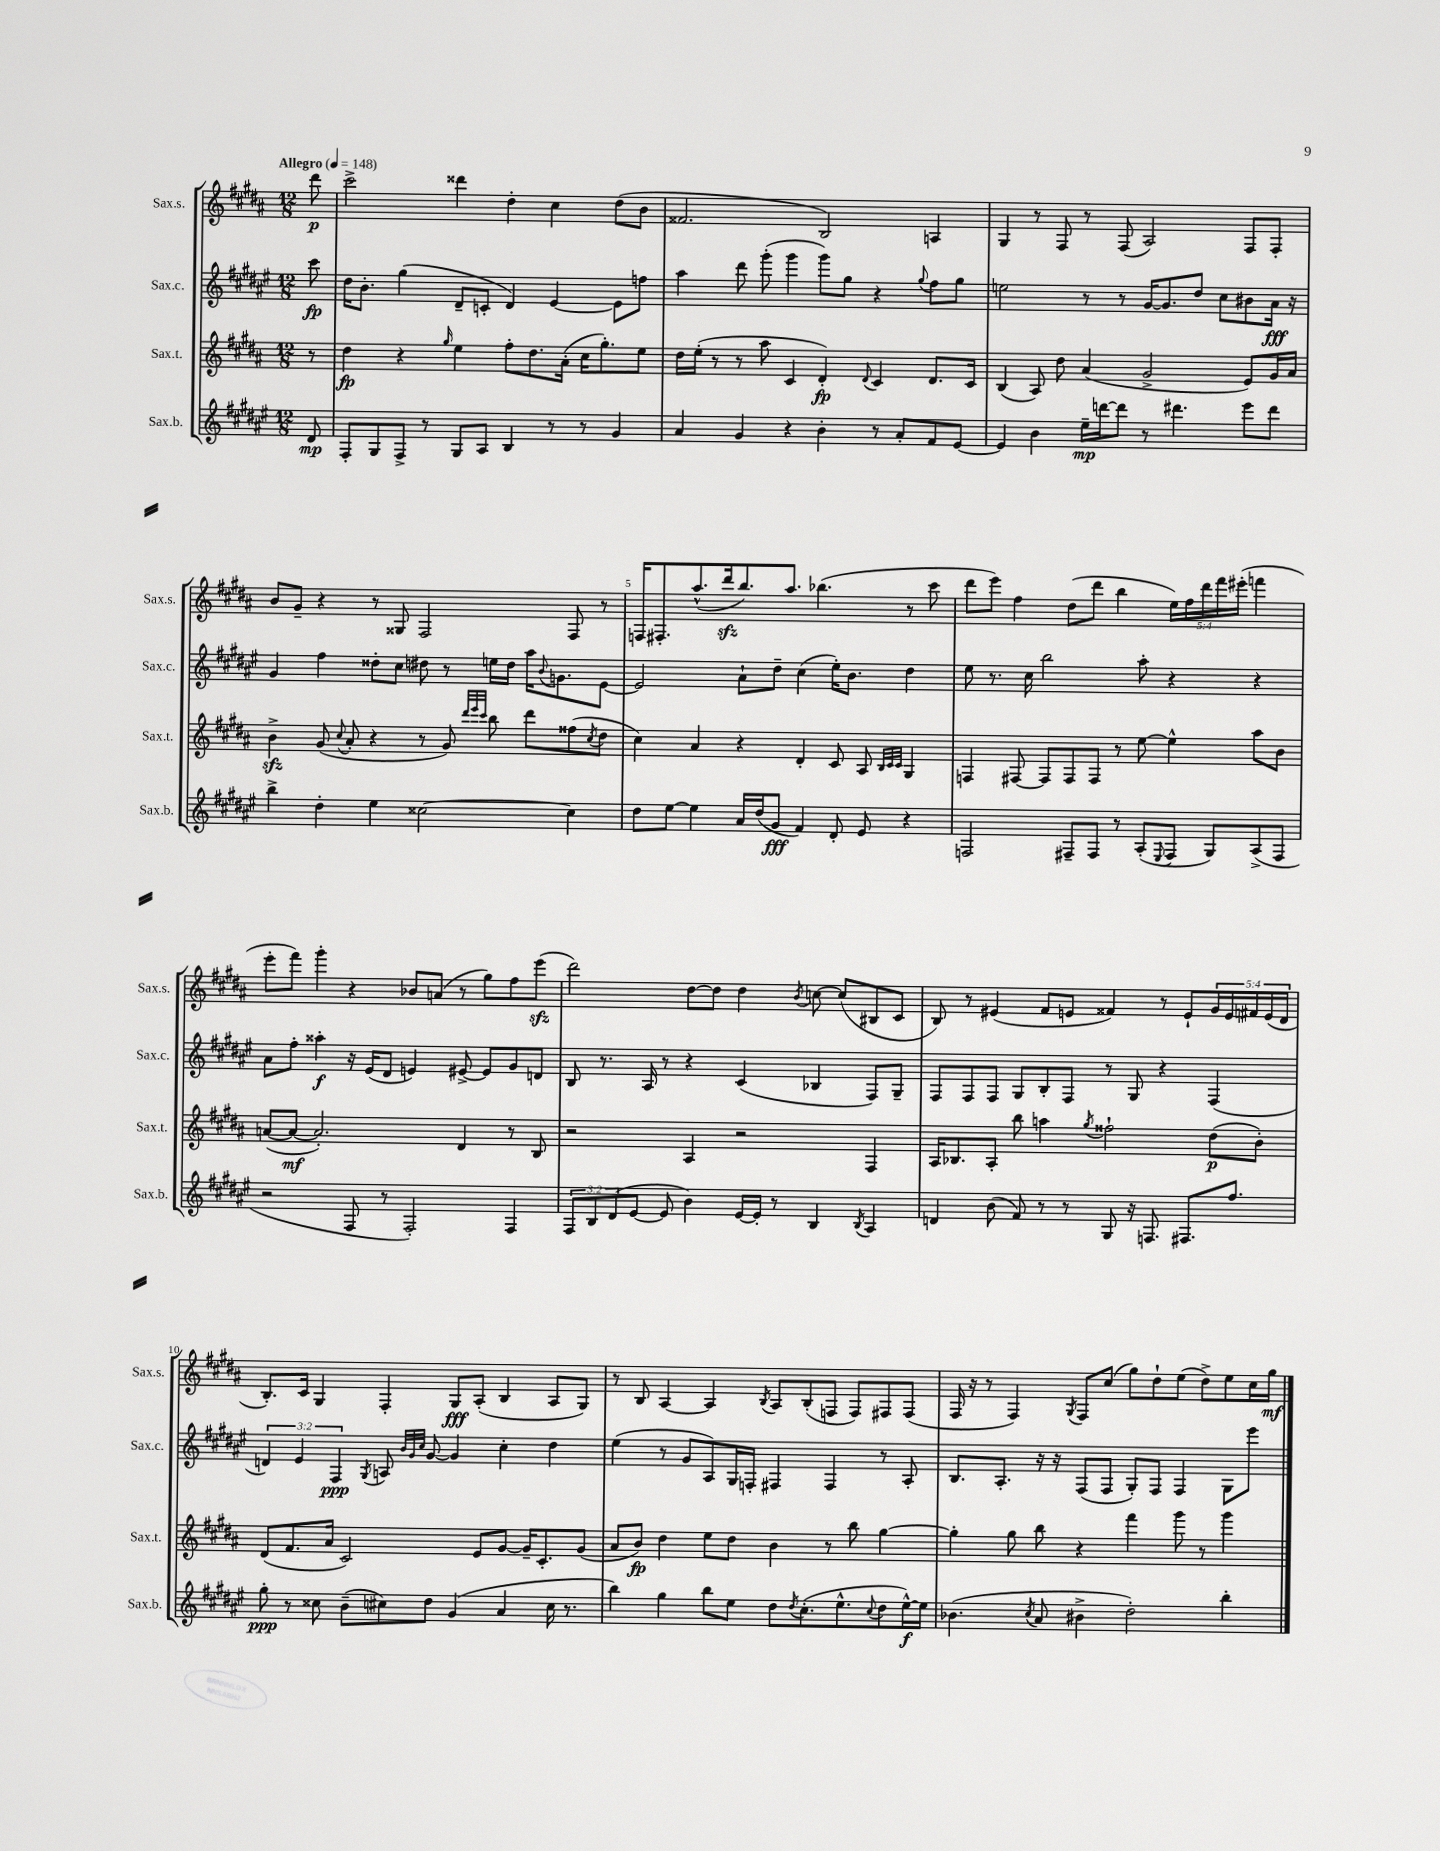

**kern	**kern	**kern	**kern
*staff4	*staff3	*staff2	*staff1
*clefG2	*clefG2	*clefG2	*clefG2
*k[f#c#g#d#a#e#]	*k[f#c#g#d#a#]	*k[f#c#g#d#a#e#]	*k[f#c#g#d#a#]
*M12/8	*M12/8	*M12/8	*M12/8
*MM148	*MM148	*MM148	*MM148
8d#	8r	8ccc#	8ddd#
=	=	=	=
8F#'	4dd#	16dd#	2ccc#^
.	.	8.b'	.
8G#	.	.	.
8F#^	4r	(4gg#	.
8r	.	.	.
.	16qqgg#	.	.
8G#	4ee	8d#~	4ddd##
8A#	.	8c'	.
4B	8ff#'	4d#)	4dd#'
.	8.dd#	.	.
8r	.	[4e#	4cc#
.	(16a#'	.	.
8r	16cc#	.	.
.	8.gg#')	.	.
4g#	.	8e#]	(8dd#
.	8ee	8ff	8b
=	=	=	=
4a#	16dd#	4aa#	2.f##
.	(16ee'	.	.
.	8r	.	.
4g#	8r	8ddd#	.
.	8aa#	(8ggg#'	.
4r	4c#	4ggg#	.
4b'	4d#')	8ggg#)	2B)
.	.	8gg#	.
.	8qqd#	.	.
8r	4c#	4r	.
8a#'	.	.	.
.	.	8qqgg#	.
8f#	8.d#	8ff#	4A
[8e#	.	8gg#	.
.	16c#	.	.
=	=	=	=
4e#]	(4B	2ee	4G#
4b	8A#)	.	8r
.	8dd#	.	8F#
16ee#~	(4a#	8r	8r
[16ddd	.	.	.
8ddd]	.	8r	(8F#
8r	2g#^	[16g#	2A#)
.	.	8.g#]	.
4.ddd#	.	.	.
.	.	8dd#	.
.	.	8cc#	.
8eee#	8e)	8b#	8F#
8ddd#	16g#	16a#	8F#'
.	16a#	16r	.
=	=	=	=
4bb^	4b^	4g#	8b
.	.	.	8g#~
4dd#'	(8g#	4ff#	4r
.	8qqcc#	.	.
.	8a#'	.	.
4ee#	4r	8dd##'	8r
.	.	8cc#	8G##
[2cc##	8r	8dd#	2F#
.	8g#)	8r	.
.	32qqddd#	.	.
.	32qqeee	.	.
.	32qqccc#	.	.
.	8bb	16ee	.
.	.	16dd#	.
.	8ddd#	16aa#	.
.	.	8qqb	.
.	.	8.g	.
4cc##]	(8ff##	.	8F#
.	8qcc#	.	.
.	8dd#	[8e#	8r
=	=	=	=
8dd#	4cc#)	2e#]	16F
.	.	.	8.F#'
[8ee#	.	.	.
4ee#]	4a#	.	(8.aa#^^
.	.	.	16ddd#
16a#	4r	8a#`	8.bb)
(16dd#	.	.	.
8g#	.	8dd#~	.
.	.	.	8.aa#
4f#)	4d#'	(4cc#	.
.	.	.	(4.bb-
8d#'	8c#	16ee#')	.
.	.	8.b	.
8e#	8A#	.	.
.	32qqB	.	.
.	32qqc#	.	.
.	32qqc#	.	.
4r	4G#	4dd#	8r
.	.	.	8ccc#
=	=	=	=
2F	4F	8ee#	8ddd#
.	.	8.r	8eee)
.	[8F#	.	4ff#
.	.	16cc#	.
.	8F#]	2bb	.
8F#~	8F#	.	(8dd#
8F#	8F#	.	8ddd#
8r	8r	.	4bb
(8A#'	[8ee	8aa#'	.
8qqE#	.	.	.
8F#	4ee^^]	4r	20ee)
.	.	.	20ff#
.	.	.	20ddd#
8G#)	.	.	.
.	.	.	20fff#
.	.	.	(20eee#'
(8A#^	8aa#	4r	4fff
8F#	8b	.	.
=	=	=	=
2r	([8a	8a#	8eee'
.	8a_	8ff#'	8fff#)
.	2.a'])	4aa##'	4ggg#'
8F#	.	16r	4r
.	.	(16e#	.
8r	.	8d#	.
2F#')	.	4e)	8b-
.	.	.	(8a
.	4d#	[8e#^	8r
.	.	8e#]	8gg#)
4F#	8r	8g#	8ff#
.	8B	8d	(8eee
=	=	=	=
12F#	2r	8B	2ddd#)
12B	.	.	.
.	.	8.r	.
(12d#	.	.	.
[8e#	.	.	.
.	.	16A#	.
8e#]	.	8r	.
4b)	4A#	4r	[8dd#
.	.	.	8dd#]
[16e#	2r	(4c#	4dd#
16e#']	.	.	.
8r	.	.	.
.	.	.	8qb
4B	.	4B-	[8cc
.	.	.	(8cc]
8qB	.	.	.
4A#	4F#	8F#)	8B#
.	.	8G#~	8c#
=	=	=	=
4d	16A#	8F#	8B)
.	8.B-	.	.
.	.	8F#	8r
(8b	8A#'	8F#	(4e#
8f#)	8bb	8G#	.
8r	4aa	8B'	8f#
8r	.	8F#	8e
.	8qgg#	.	.
8G#	2ff##`	8r	4f##)
16r	.	8G#	.
8.F	.	.	.
.	.	4r	8r
8.F#	.	.	8e`
.	(8dd#	(4F#	20g#
.	.	.	20e
8.ff#	.	.	.
.	.	.	20f#
.	8b')	.	.
.	.	.	(20e
.	.	.	20d#
=	=	=	=
8gg#'	(8d#	6d)	8.B')
8r	8.f#	.	.
.	.	6e#	.
.	.	.	16c#
8cc##	.	.	4G#
.	16a#	.	.
.	.	6F#	.
(8b~	2c#)	.	.
.	.	8qG#	.
8cc#)	.	8A	4F#'
.	.	32qqb	.
.	.	32qqg#	.
.	.	32qqcc#	.
8dd#	.	[8g#	.
(4g#	.	4g#]	8G#
.	8e	.	(8A#'
4a#	[8g#	4cc#'	4B
.	16g#~]	.	.
.	8.c#'	.	.
16cc#	.	4dd#	8A#
8.r	.	.	.
.	(8g#	.	8G#)
=	=	=	=
4bb)	8a#	(4ee#	8r
.	8b)	.	8B
4gg#	4dd#	8r	[4A#
.	.	8g#	.
8bb	8ee	8A#)	4A#]
8ee#	8dd#	16G#	.
.	.	16F'	.
.	.	.	8qB
8dd#	4b	4F#	8A#
8qdd#	.	.	.
(8.cc#'	.	.	(8B'
.	8r	4F#	8F
8.ee#^^	.	.	.
.	8bb	.	8F)
8qqcc#	.	.	.
8dd#	[4gg#	8r	8F#
[16ee#^^)	.	8A#'	(8F#
16ee#]	.	.	.
=	=	=	=
(4.b-	4gg#']	8.B	16F#
.	.	.	16r
.	.	.	8r
.	.	8.A#'	.
.	8gg#	.	4F#)
8qcc#	.	.	.
8a#	8bb	16r	.
.	.	16r	.
.	.	.	8qG#
4b#^	4r	(8F#	8F#
.	.	8F#	(8cc#
2dd#')	4fff#	8G#')	8gg#)
.	.	8F#	8dd#`
.	8ggg#	4F#	(8ee
.	8r	.	8dd#^)
4bb'	4ggg#	8G#	8ee
.	.	8eee#	16cc#
.	.	.	16gg#
==	==	==	==
*-	*-	*-	*-
